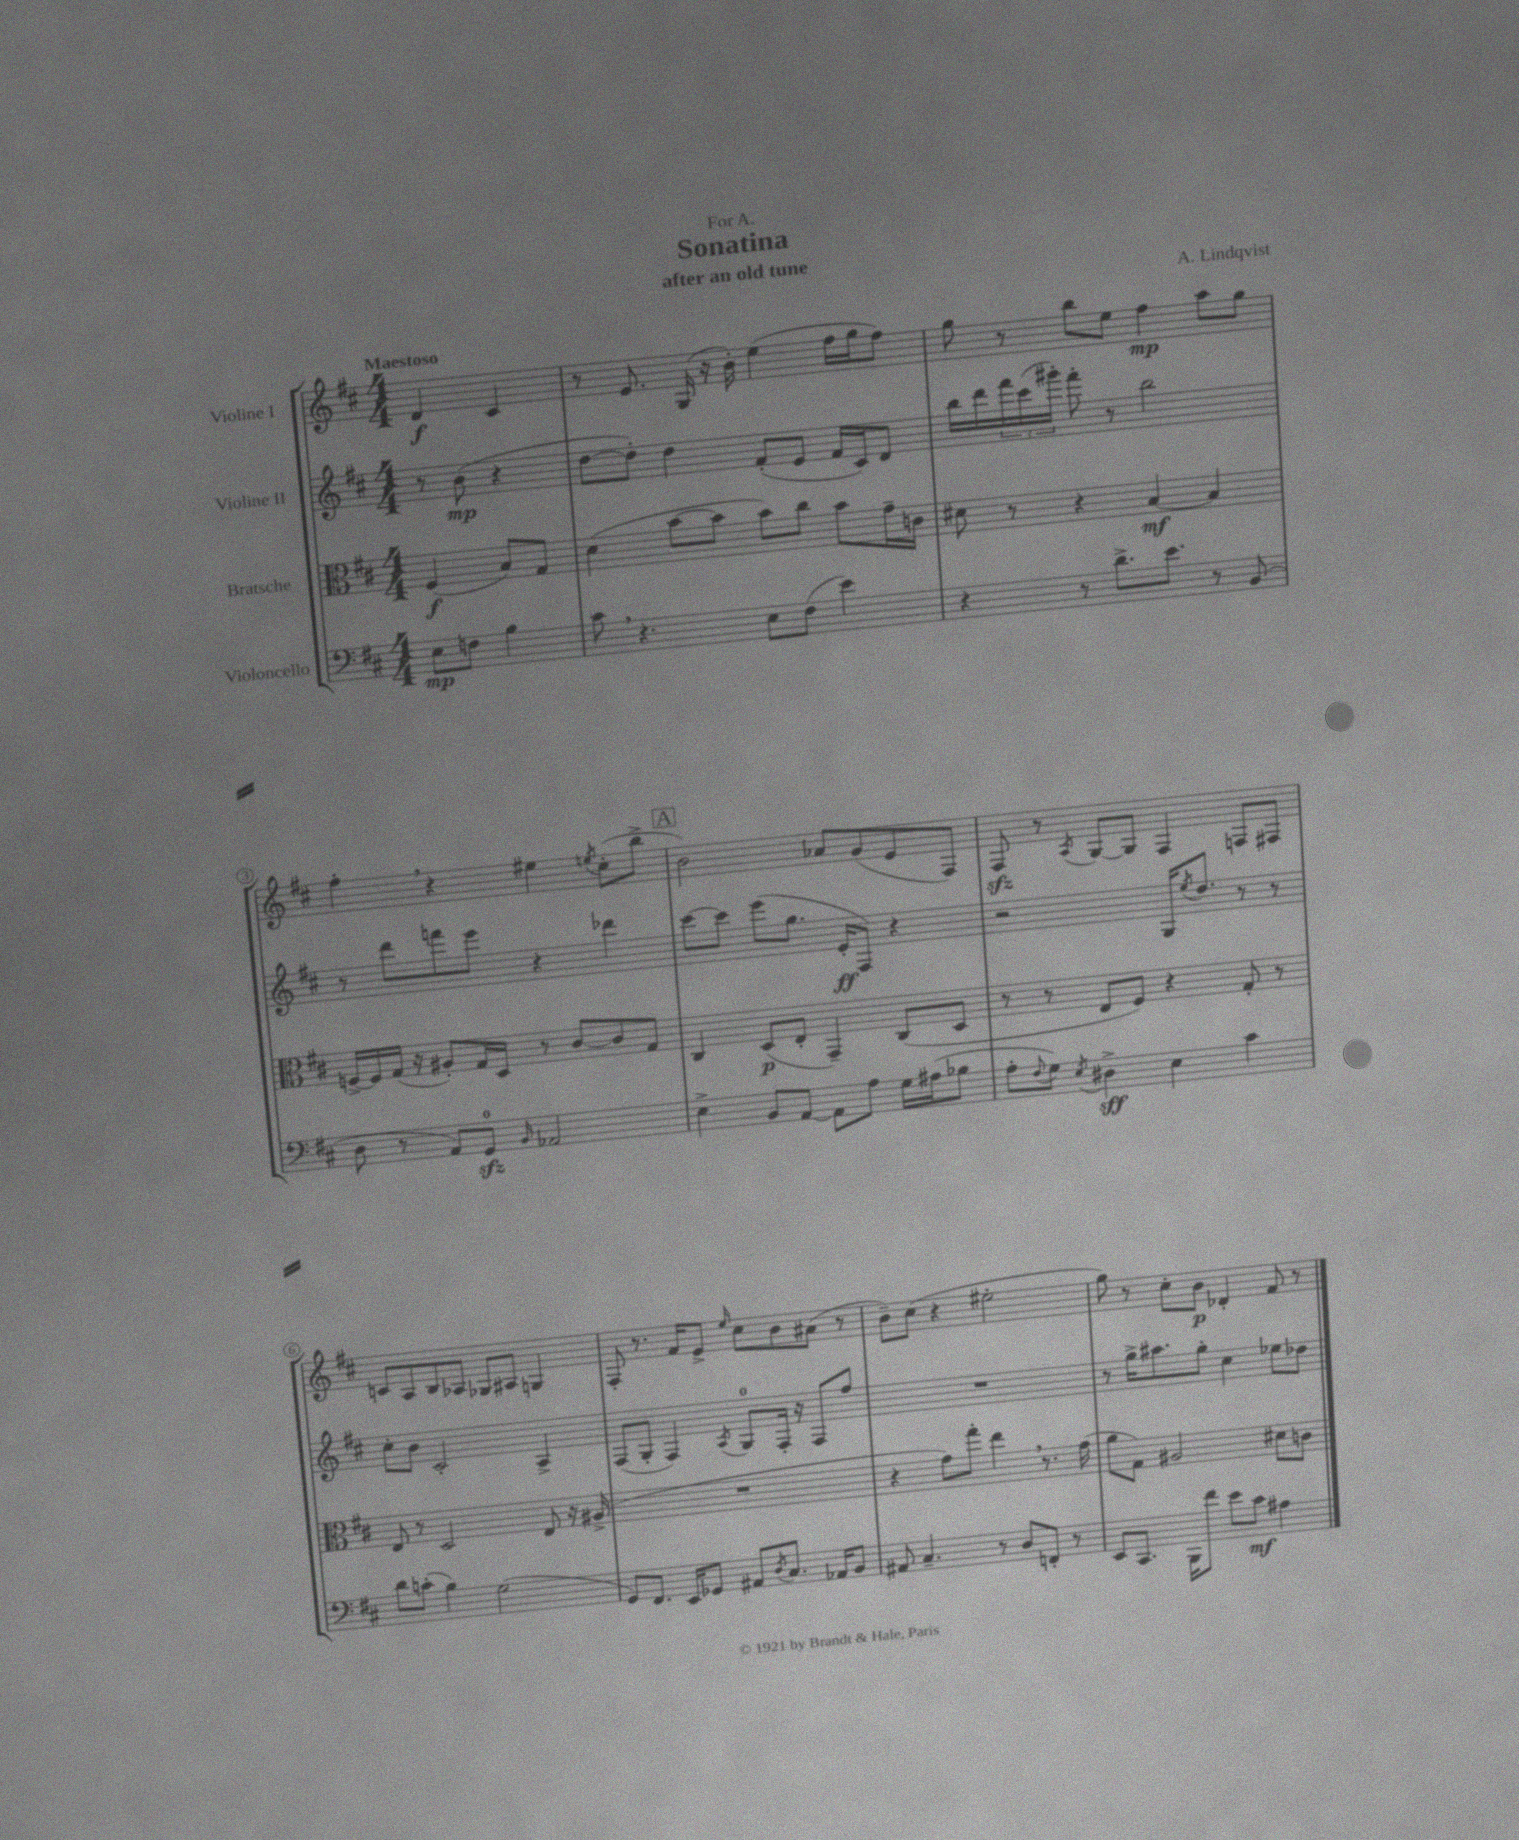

**kern	**kern	**kern	**kern
*staff4	*staff3	*staff2	*staff1
*clefF4	*clefC3	*clefG2	*clefG2
*k[f#c#]	*k[f#c#]	*k[f#c#]	*k[f#c#]
*M4/4	*M4/4	*M4/4	*M4/4
8E\L	(4F#/	8r	4d/
8F\J	.	(8b\	.
4B\	8B/L)	4r	4c#/
.	8G/J	.	.
=	=	=	=
8c#\	(4d\	[8dd\L	8r
4.r	.	8dd'\]J)	8.e/
.	[8b\L	4dd\	.
.	.	.	(16G/
.	8b\]J	.	16r
.	.	.	16b'\)
8E\L	8b\L)	(8f#'/L	(4ee\
(8F#\J	8cc#\J	8e/J	.
4e\)	8b\L	16f#/LL	16ff#\LL
.	.	16c#/J)	16gg\J
.	16g~\L	8d/J	8ff#\J)
.	16c\JJ	.	.
=	=	=	=
4r	8d#\	16bb\LL	8gg\
.	.	16ddd\	.
.	8r	24fff#\	8r
.	.	(24ccc#\	.
.	.	24ggg#'\JJ)	.
8r	4r	8fff#'\	8bb\L
8.d^\L	.	8r	8ee\J
.	[4B/	2bb\	4ff#\
8.e\J	.	.	.
8r	4B/]	.	8aa\L
(8BB/	.	.	8gg\J
=	=	=	=
8D\	[16F^/LL	8r	4ff#'\
.	16F/]	.	.
8r	(16G/JJ	8ddd\L	.
.	16r	.	.
8AA/L)	8A#'/L)	8fff\	4r
8GG/J	16G/L	8eee\J	.
.	16D/JJ	.	.
16qqBB/	.	.	.
2AA-/	8r	4r	4ee#\
.	[8c#/L	.	.
.	.	.	8qee/
.	8c#/]	4ddd-\	(8cc#'\L
.	8G/J	.	8bb^\J
=	=	=	=
4E^\	4C#/	[8ccc#\L	2b\)
.	.	8ccc#\]J	.
8BB/L	(8D/L	(8eee\L	.
[8AA/J	8E'/J	8.gg\J	.
8AA\]L	4GG~/)	.	8a-/L
.	.	16e'/LK	.
8A\J	.	8F#/J)	(8g/
16G\LL	(8C#/L	4r	8e/
(16A#\J	.	.	.
8B-\J	8D/J	.	8F#/J)
=	=	=	=
8A'\L	8r	2r	8F#/
8qqF#/	.	.	.
8G\J)	8r	.	8r
8qE/	.	.	8qA/
4D#^\	8E/L	.	[8G/L
.	8F#/J)	.	8G/]J
4E\	4r	16G/LK	4F#/
.	.	8qee/	.
.	.	8.dd/J	.
4c#\	8G'/	8r	8F/L
.	8r	8r	8F#/J
=	=	=	=
8d\L	8E/	8cc#'\L	8c/L
(8c'\J	8r	8b\J	8A/
4B\)	2D/	2c#'/	8B/
.	.	.	8A-/J
(2G\	.	.	8G-/L
.	.	.	8A#/J
.	8E/	4A^/	4G/
.	16r	.	.
.	(16A#^/	.	.
=	=	=	=
8GG/L)	1r	(8F#/L	8F#'/
8.FF#/J	.	8G'/J	8.r
.	.	4F#/)	.
16EE/LK	.	.	16f#/LK
8GG-/J	.	.	8e^/J
.	.	8qA/	16qqee/
8AA#/L	.	8G/L	8cc#\L
8qD/	.	.	.
8.C#/J	.	16F#'/Jk	8b\
.	.	16r	.
.	.	8F#/L	(8a#\J
16AA-/LK	.	.	.
8BB/J	.	8ff#/J	8r
=	=	=	=
8AA#/	4r	1r	8b~\L)
4.C#~/	.	.	(8cc#\J
.	8g\L)	.	4r
.	8gg'\J	.	.
8r	4ee\	.	2ee#'\
8D/L	.	.	.
8FF'/J	8.r	.	.
8r	.	.	.
.	(16g\	.	.
=	=	=	=
8EE/L	8a\L	8r	8gg\)
8.CC#/J	8G\J)	16gg^\LK	8r
.	.	8.aa#\	.
.	2A#/	.	8cc#'\L
16BBB\LK	.	.	.
8f#\J	.	8gg'\J	8b\J
8e\L	.	4cc#\	4d-'/
8c#\J	.	.	.
4A#\	8d#\L	8ee-\L	8f#/
.	8c\J	8dd-\J	8r
==	==	==	==
*-	*-	*-	*-
